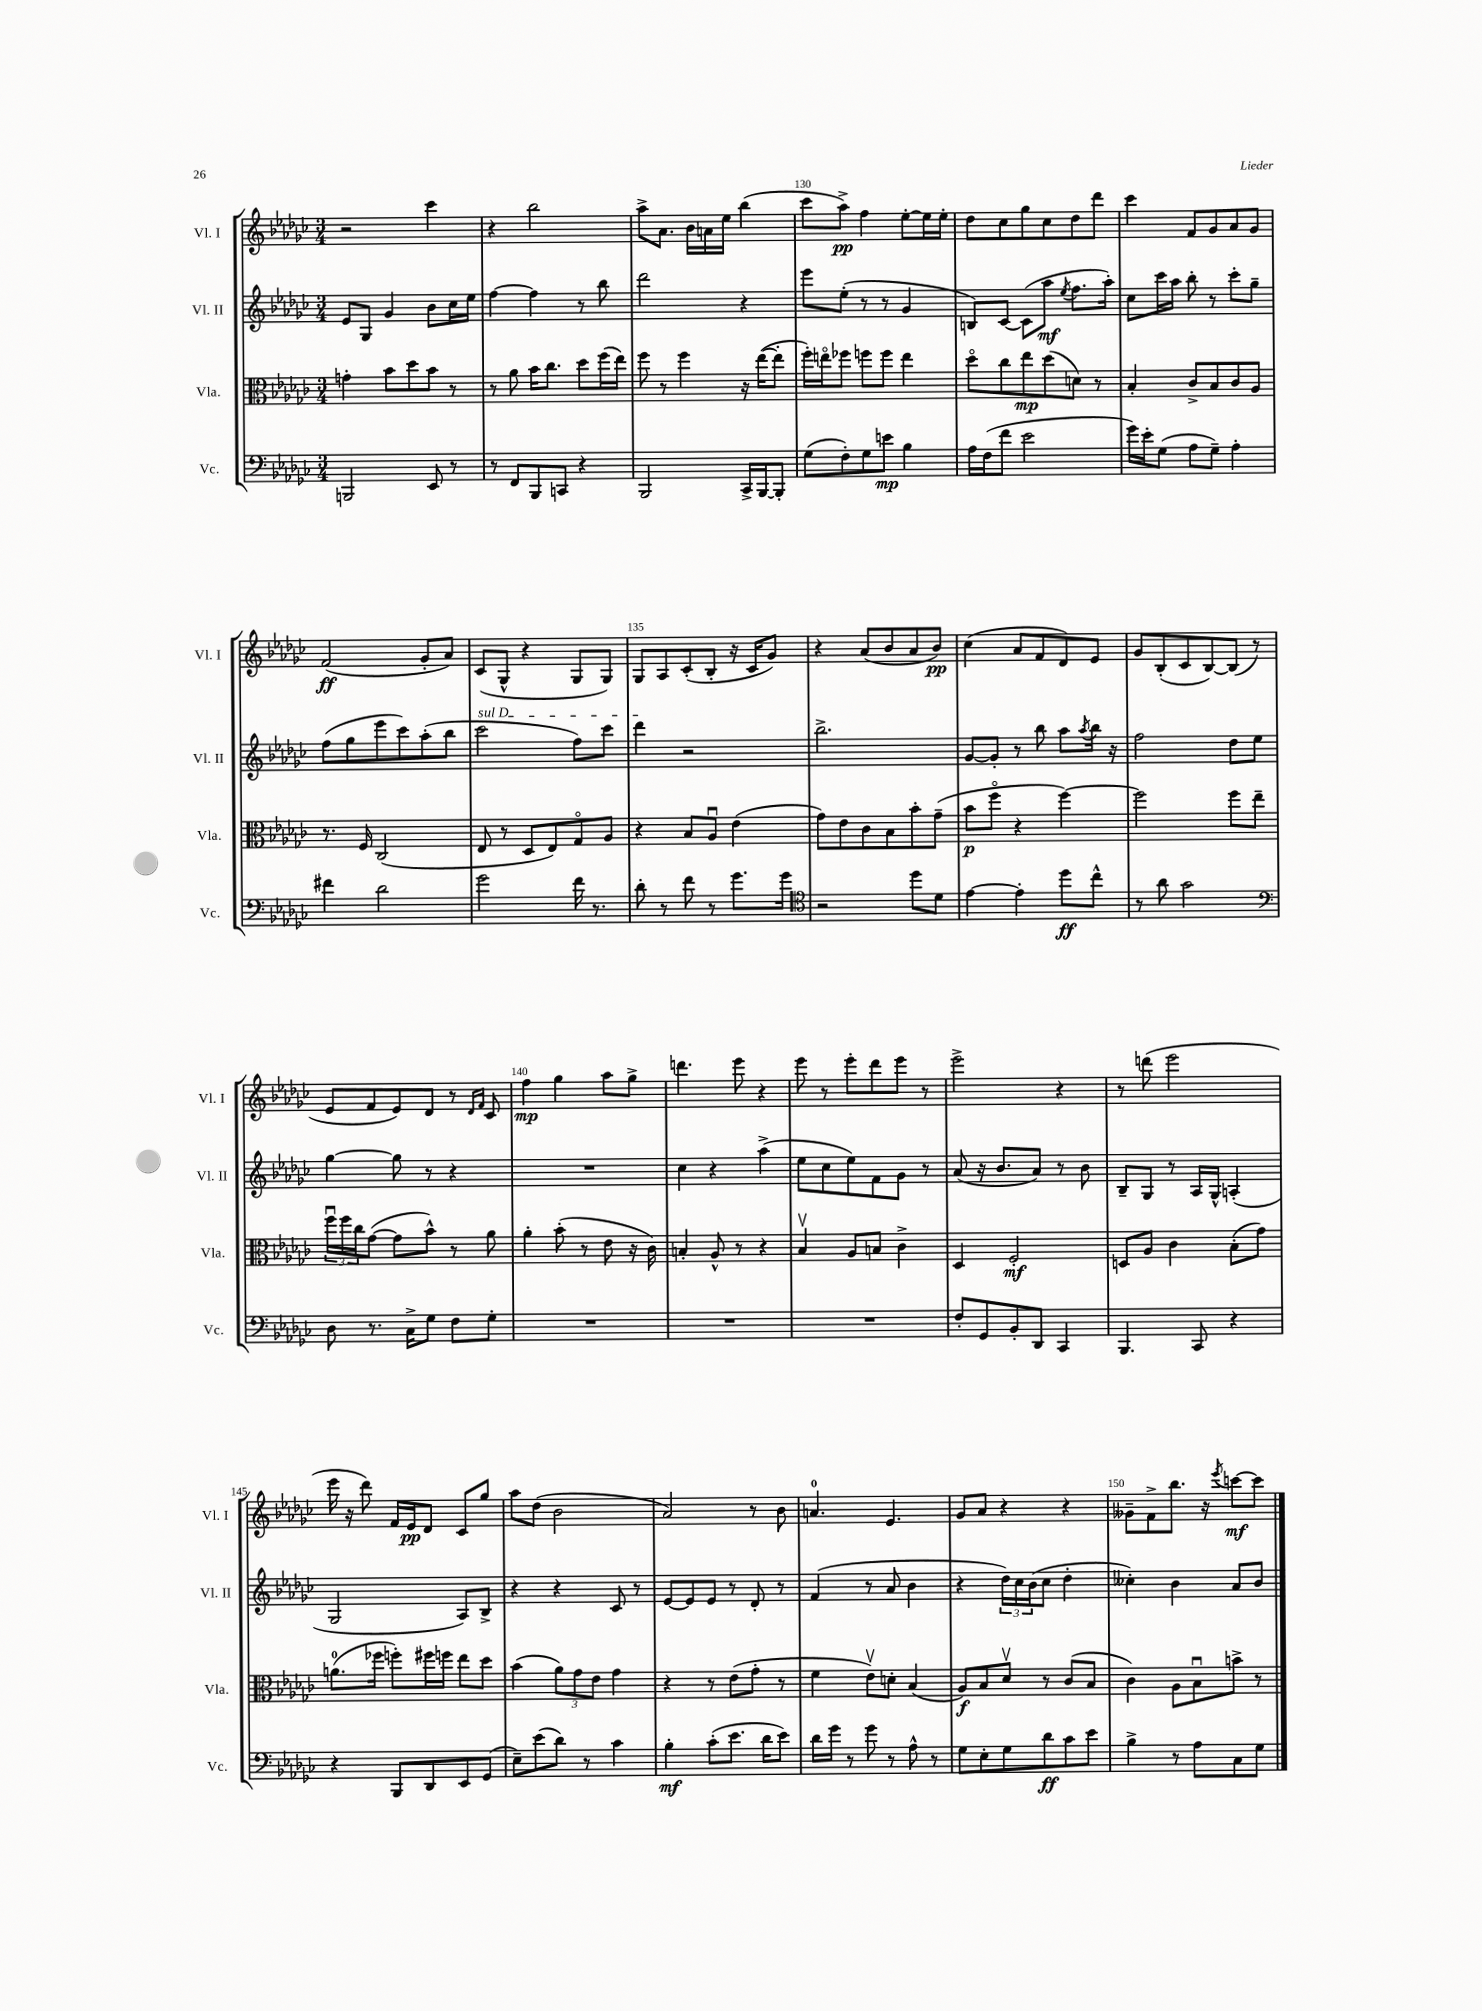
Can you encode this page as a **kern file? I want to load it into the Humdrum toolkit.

**kern	**dynam	**kern	**dynam	**kern	**dynam	**kern	**dynam
*part4	*part4	*part3	*part3	*part2	*part2	*part1	*part1
*staff4	*staff4	*staff3	*staff3	*staff2	*staff2	*staff1	*staff1
*I"Vc.	*	*I"Vla.	*	*I"Vl. II	*	*I"Vl. I	*
*I'Vc.	*	*I'Vla.	*	*I'Vl. II	*	*I'Vl. I	*
*clefF4	*	*clefC3	*	*clefG2	*	*clefG2	*
*k[b-e-a-d-g-c-]	*	*k[b-e-a-d-g-c-]	*	*k[b-e-a-d-g-c-]	*	*k[b-e-a-d-g-c-]	*
*M3/4	*	*M3/4	*	*M3/4	*	*M3/4	*
=127	=127	=127	=127	=127	=127	=127	=127
2BBBn/	.	4gn'\	.	8e-/L	.	2r	.
.	.	.	.	8G-/J	.	.	.
.	.	8b-\L	.	4g-/	.	.	.
.	.	8dd-\	.	.	.	.	.
8EE-/	.	8b-\J	.	8b-\L	.	4ccc-\	.
8r	.	8r	.	16cc-\L	.	.	.
.	.	.	.	16ee-\JJ	.	.	.
=128	=128	=128	=128	=128	=128	=128	=128
8r	.	8r	.	[4ff\	.	4r	.
8FF/L	.	8a-\	.	.	.	.	.
8BBB-/	.	16b-\KL	.	4ff\]	.	2bb-\	.
.	.	8.cc-\J	.	.	.	.	.
8CCn/J	.	.	.	.	.	.	.
4r	.	8dd-\L	.	8r	.	.	.
.	.	(16ff\L	.	8bb-\	.	.	.
.	.	16ee-\JJ)	.	.	.	.	.
=129	=129	=129	=129	=129	=129	=129	=129
2BBB-/	.	8ff\	.	2ddd-\	.	8aa-^\L	.
.	.	8r	.	.	.	8.a-\J	.
.	.	4ff\	.	.	.	.	.
.	.	.	.	.	.	16b-\LL	.
.	.	.	.	.	.	16an\	.
.	.	.	.	.	.	16ee-\JJ	.
16CC-^/LL	.	16r	.	4r	.	(4bb-\	.
[16BBB-/J	.	([16ee-\KL	.	.	.	.	.
8BBB-'/J]	.	8ee-'\J]	.	.	.	.	.
=130	=130	=130	=130	=130	=130	=130	=130
(8G-\L	.	16ff'\LL)	.	8eee-\L	.	8ccc-\L	.
.	.	16een\J	.	.	.	.	.
8F'\)	.	8ff-X\J	.	(8ee-'\J	.	8aa-^\J)	pp
8G-\	.	8ffn\L	.	8r	.	4ff\	.
8en\J	mp	8ff\J	.	8r	.	.	.
4B-\	.	4ee\	.	4g-/	.	[8ee-'\L	.
.	.	.	.	.	.	16ee-\L]	.
.	.	.	.	.	.	16ee-'\JJ	.
=131	=131	=131	=131	=131	=131	=131	=131
16A-\LL	.	8dd-\L	.	8Bn/L)	.	8dd-\L	.
(16F\J	.	.	.	.	.	.	.
8f\J	.	8cc-\	.	[8c-/J	.	8cc-\	.
2e-\	.	8ee-\	mp	(8c-\L]	.	8gg-\	.
.	.	(8dd-\	.	8aa-\J	mf	8cc-\	.
.	.	.	.	8qee-/	.	.	.
.	.	8dn\J)	.	8.ff\L	.	8dd-\	.
.	.	8r	.	.	.	8ddd-\J	.
.	.	.	.	16aa-'\Jk)	.	.	.
=132	=132	=132	=132	=132	=132	=132	=132
16g-\LL)	.	4B-'/	.	8cc-\L	.	4ccc-\	.
16e-'\J	.	.	.	.	.	.	.
(8G-\J	.	.	.	16ccc-\L	.	.	.
.	.	.	.	16aa-\JJ	.	.	.
8A-\L	.	8c-^/L	.	8bb-'\	.	8f/L	.
8G-~\J)	.	8B-/	.	8r	.	8g-/	.
4A-'\	.	8c-/	.	8ccc-'\L	.	8a-/	.
.	.	8A-/J	.	8gg-~\J	.	8g-/J	.
!!LO:LB:g=z
=133	=133	=133	=133	=133	=133	=133	=133
4f#X\	.	8.r	.	(8ff\L	.	(2f/	ff
.	.	.	.	8gg-\	.	.	.
.	.	16F/	.	.	.	.	.
2d-\	.	(2C-/	.	8eee-\	.	.	.
.	.	.	.	8ccc-\)	.	.	.
.	.	.	.	(8aa-'\	.	8g-'/L	.
.	.	.	.	8bb-\J	.	8a-/J)	.
=134	=134	=134	=134	=134	=134	=134	=134
!	!	!	!	!LO:TX:a:i:t=sul D	!	!	!
2g-\	.	8E-/	.	2ccc-\	.	(8c-/L	.
.	.	8r	.	.	.	8G-^^/J	.
.	.	8D-/L	.	.	.	4r	.
.	.	8E-/)	.	.	.	.	.
16f\	.	8G-/	.	8ff\L)	.	8G-/L	.
8.r	.	.	.	.	.	.	.
.	.	8A-/J	.	8ccc-\J	.	8G-/J)	.
=135	=135	=135	=135	=135	=135	=135	=135
8d-'\	.	4r	.	4ddd-\	.	8G-/L	.
8r	.	.	.	.	.	8A-/	.
8f\	.	8B-/L	.	2r	.	(8c-'/	.
8r	.	8A-u/J	.	.	.	8B-'/J	.
8.g-\L	.	(4e-\	.	.	.	16r	.
.	.	.	.	.	.	16c-/KL	.
.	.	.	.	.	.	8g-/J)	.
16g-\Jk	.	.	.	.	.	.	.
=136	=136	=136	=136	=136	=136	=136	=136
*clefC4	*	*	*	*	*	*	*
2r	.	8g-\L)	.	2.bb-^\	.	4r	.
.	.	8e-\	.	.	.	.	.
.	.	8c-\	.	.	.	(8a-/L	.
.	.	8B-\	.	.	.	8b-/	.
8dd-\L	.	8b-'\	.	.	.	8a-/	.
8d-\J	.	(8g-~\J	.	.	.	8b-/J)	pp
=137	=137	=137	=137	=137	=137	=137	=137
[4e-\	.	8b-\L	p	[8g-/L	.	(4cc-\	.
.	.	8ff\J	.	8g-'/J]	.	.	.
4e-'\]	.	4r	.	8r	.	8a-/L	.
.	.	.	.	8bb-\	.	8f/	.
8dd-\L	ff	[4ff\)	.	8aa-\L	.	8d-/)	.
.	.	.	.	8qaa-/	.	.	.
8cc-^^\J	.	.	.	16bb-\Jk	.	8e-/J	.
.	.	.	.	16r	.	.	.
=138	=138	=138	=138	=138	=138	=138	=138
8r	.	2ff\]	.	2ff\	.	8g-/L	.
8a-\	.	.	.	.	.	(8B-'/	.
2g-\	.	.	.	.	.	8c-/	.
.	.	.	.	.	.	[8B-/)	.
.	.	8ff\L	.	8dd-\L	.	(8B-/J]	.
.	.	8ee-~\J	.	8ee-\J	.	8r	.
!!LO:LB:g=z
=139	=139	=139	=139	=139	=139	=139	=139
*clefF4	*	*	*	*	*	*	*
8D-\	.	24ffu\LL	.	[4gg-\	.	8e-/L	.
.	.	24ff\	.	.	.	.	.
.	.	24cc-\J	.	.	.	.	.
8.r	.	([8g-\J	.	.	.	8f/	.
.	.	8g-\L]	.	8gg-\]	.	8e-/)	.
16C-^\KL	.	.	.	.	.	.	.
8G-\J	.	8b-^^\J)	.	8r	.	8d-/J	.
8F\L	.	8r	.	4r	.	8r	.
.	.	.	.	.	.	16qqd-/LL	.
.	.	.	.	.	.	16qqf/JJ	.
8G-'\J	.	8a-\	.	.	.	8c-/	.
=140	=140	=140	=140	=140	=140	=140	=140
2.r	.	4a-'\	.	2.r	.	4ff\	mp
.	.	(8b-'\	.	.	.	4gg-\	.
.	.	8r	.	.	.	.	.
.	.	8e-\	.	.	.	8aa-\L	.
.	.	16r	.	.	.	8gg-^\J	.
.	.	16c-\)	.	.	.	.	.
=141	=141	=141	=141	=141	=141	=141	=141
2.r	.	4Bn'/	.	4cc-\	.	4.dddn\	.
.	.	8A-^^/	.	4r	.	.	.
.	.	8r	.	.	.	8eee-\	.
.	.	4r	.	(4aa-^\	.	4r	.
=142	=142	=142	=142	=142	=142	=142	=142
2.r	.	4B-v/	.	8ee-\L	.	8eee-\	.
.	.	.	.	8cc-\	.	8r	.
.	.	8A-/L	.	8ee-\)	.	8eee-'\L	.
.	.	8Bn/J	.	8f\	.	8ddd-\	.
.	.	4c-^\	.	8g-\J	.	8eee-\J	.
.	.	.	.	8r	.	8r	.
=143	=143	=143	=143	=143	=143	=143	=143
8F'/L	.	4D-/	.	(8a-/	.	2eee-^\	.
8GG-/	.	.	.	16r	.	.	.
.	.	.	.	8.b-/L	.	.	.
8BB-'/	.	2F'/	mf	.	.	.	.
8DD-/J	.	.	.	8a-/J)	.	.	.
4CC-/	.	.	.	8r	.	4r	.
.	.	.	.	8b-\	.	.	.
=144	=144	=144	=144	=144	=144	=144	=144
4.BBB-/	.	8Dn/L	.	8B-~/L	.	8r	.
.	.	8A-/J	.	8G-/J	.	(8dddn\	.
.	.	4c-\	.	8r	.	2eee-\	.
8CC-/	.	.	.	16A-/LL	.	.	.
.	.	.	.	16G-^^/JJ	.	.	.
4r	.	(8B-'\L	.	(4An'/	.	.	.
.	.	8g-\J)	.	.	.	.	.
!!LO:LB:g=z
=145	=145	=145	=145	=145	=145	=145	=145
4r	.	(8.an\L	.	2G-/	.	16eee-\	.
.	.	.	.	.	.	16r	.
.	.	.	.	.	.	8ddd-\)	.
.	.	16ff-X\Jk	.	.	.	.	.
8BBB-/L	.	8ffn'\L)	.	.	.	16f/LL	.
.	.	.	.	.	.	16e-/J	pp
8DD-/	.	16ff#X\L	.	.	.	8d-/J	.
.	.	16ffn\JJ	.	.	.	.	.
8EE-/	.	8ee-\L	.	8A-/L)	.	8c-/L	.
(8GG-/J	.	8dd-\J	.	8B-^/J	.	8gg-/J	.
=146	=146	=146	=146	=146	=146	=146	=146
8E-~\L)	.	(4b-\	.	4r	.	8aa-\L	.
(8e-\	.	.	.	.	.	(8dd-\J	.
8d-\J)	.	12a-\L)	.	4r	.	2b-\	.
.	.	12g-\	.	.	.	.	.
8r	.	.	.	.	.	.	.
.	.	12e-\J	.	.	.	.	.
4c-\	.	4g-\	.	8c-/	.	.	.
.	.	.	.	8r	.	.	.
=147	=147	=147	=147	=147	=147	=147	=147
4B-'\	mf	4r	.	[8e-/L	.	2a-/)	.
.	.	.	.	8e-/]	.	.	.
(8c-'\L	.	8r	.	8e-/J	.	.	.
8.e-\J	.	(8e-\L	.	8r	.	.	.
.	.	8g-'\J	.	8d-'/	.	8r	.
16d-\KL	.	.	.	.	.	.	.
8e-\J)	.	8r	.	8r	.	8b-\	.
=148	=148	=148	=148	=148	=148	=148	=148
16d-\LL	.	4f\	.	(4f/	.	4.an/	.
16g-\JJ	.	.	.	.	.	.	.
8r	.	.	.	.	.	.	.
8g-\	.	8e-v\L)	.	8r	.	.	.
8r	.	8dn'\J	.	8a-/	.	4.e-/	.
8A-^^\	.	(4B-/	.	4b-\	.	.	.
8r	.	.	.	.	.	.	.
=149	=149	=149	=149	=149	=149	=149	=149
8G-\L	.	8A-/L)	f	4r	.	8g-/L	.
8E-'\	.	8B-/	.	.	.	8a-/J	.
8G-\	.	8d-v/J	.	24dd-\LL)	.	4r	.
.	.	.	.	24cc-\	.	.	.
.	.	.	.	(24b-\J	.	.	.
8d-\	ff	8r	.	8cc-\J	.	.	.
8c-\	.	(8c-/L	.	4dd-'\	.	4r	.
8e-\J	.	8B-/J	.	.	.	.	.
=150	=150	=150	=150	=150	=150	=150	=150
4B-^\	.	4c-\)	.	4cc--X'\)	.	8g--X~\L	.
.	.	.	.	.	.	8f^\	.
8r	.	8A-\L	.	4b-\	.	8.bb-\J	.
8A-\L	.	8B-u\	.	.	.	.	.
.	.	.	.	.	.	16r	.
.	.	.	.	.	.	8qeee-/	.
8C-\	.	8bn^\J	.	8a-/L	.	[8cccn\L	mf
8G-\J	.	8r	.	8b-/J	.	8ccc\J]	.
==	==	==	==	==	==	==	==
*-	*-	*-	*-	*-	*-	*-	*-
